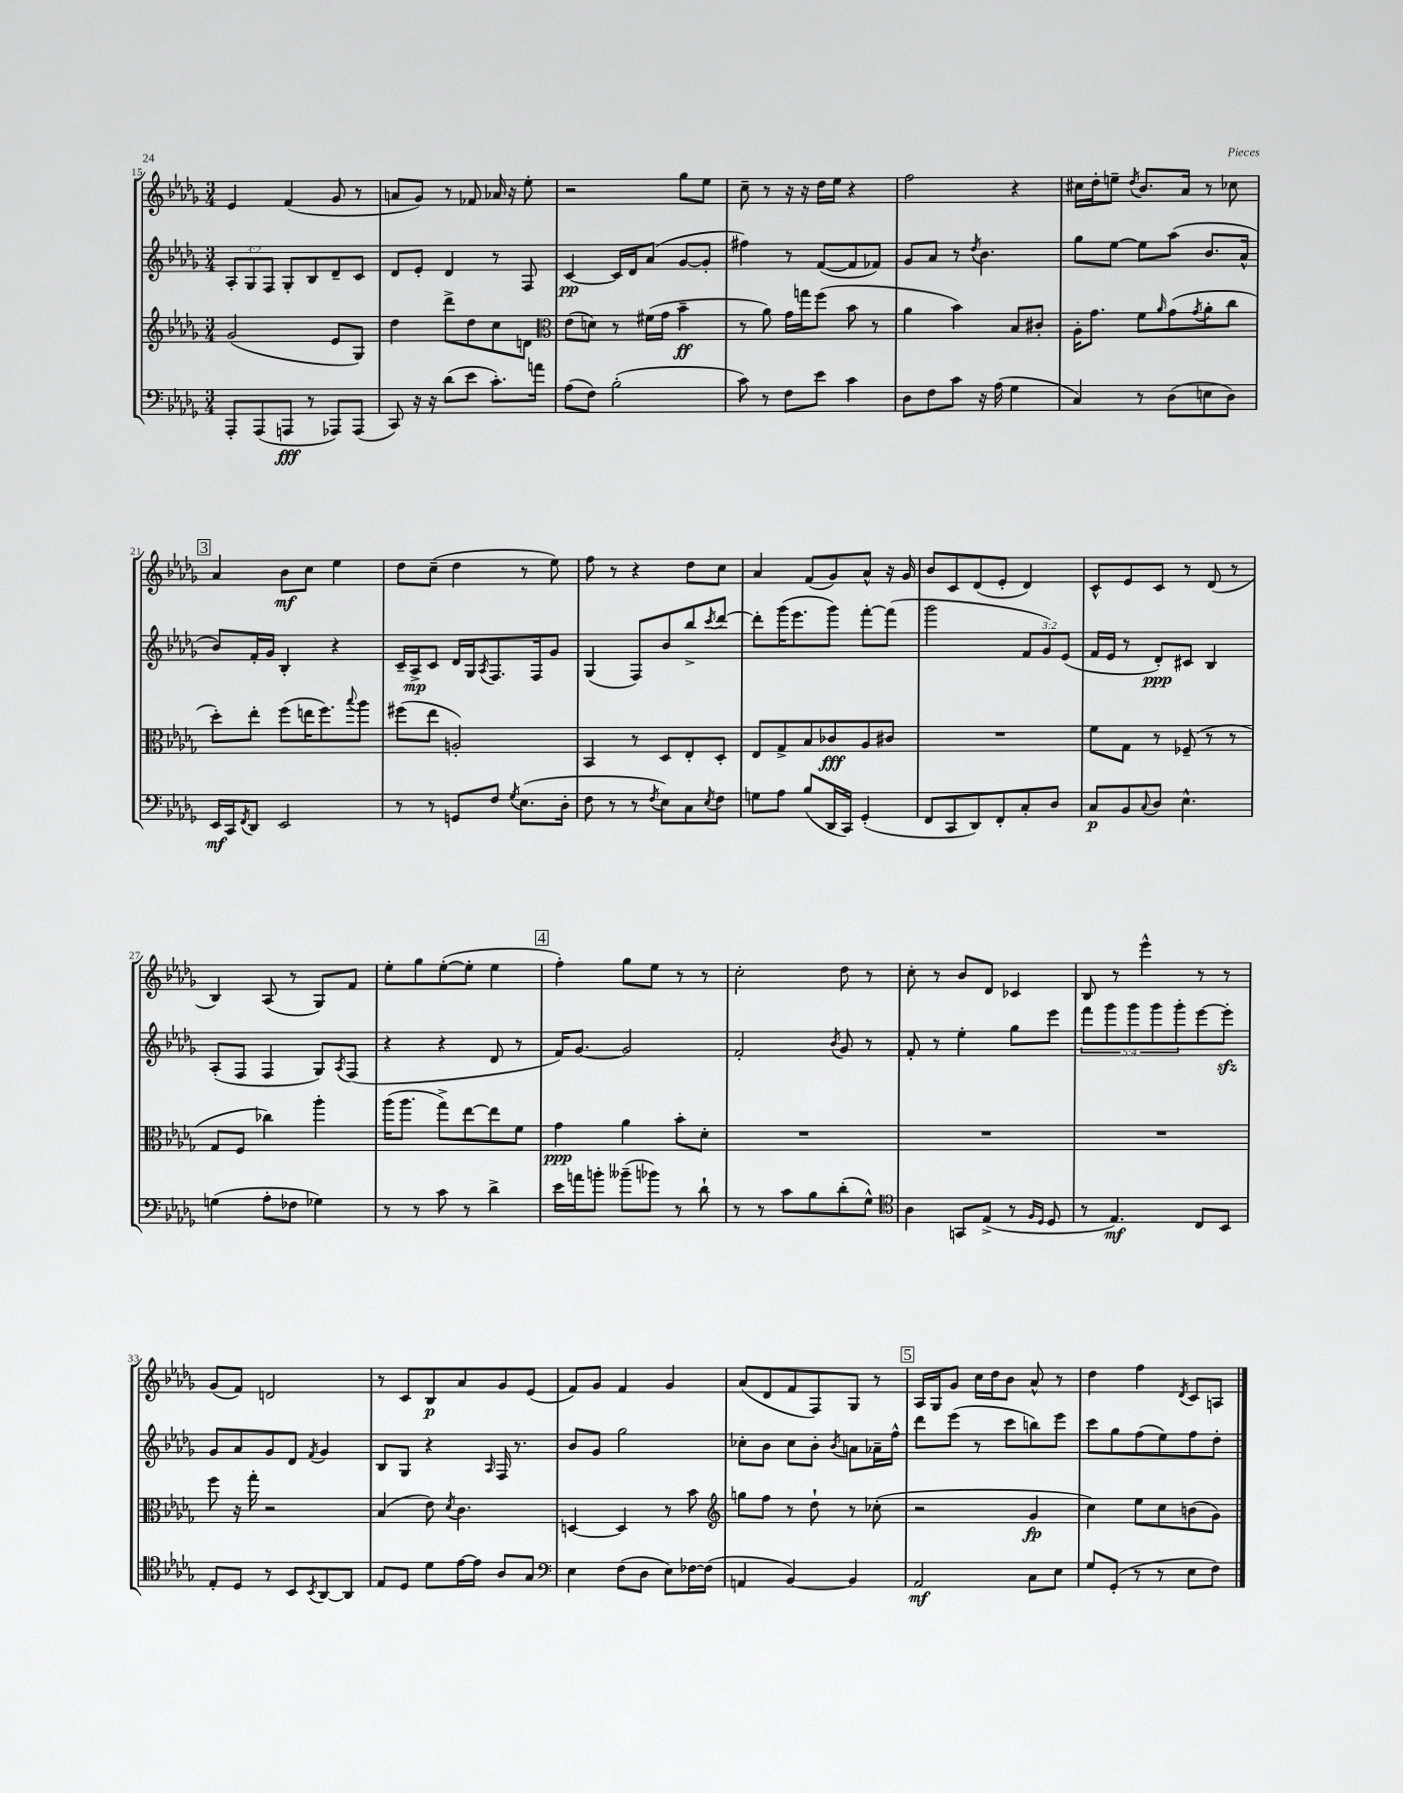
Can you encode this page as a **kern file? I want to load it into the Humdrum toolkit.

**kern	**kern	**kern	**kern
*staff4	*staff3	*staff2	*staff1
*clefF4	*clefG2	*clefG2	*clefG2
*k[b-e-a-d-g-]	*k[b-e-a-d-g-]	*k[b-e-a-d-g-]	*k[b-e-a-d-g-]
*M3/4	*M3/4	*M3/4	*M3/4
8AAA-'	(2g-	12A-'	4e-
.	.	12G-	.
(8AAA-	.	.	.
.	.	12F	.
8AAA	.	8G-'	(4f
8r	.	8B-	.
8AAA-)	8e-	8d-~	8g-
(8AAA-	8G-)	8c	8r
=	=	=	=
8CC)	4dd-	8d-	8a
16r	.	8e-'	8g-)
16r	.	.	.
(8d-	8ddd-^	4d-	8r
8e-	8dd-	.	8f-
8.c')	8cc	8r	16a-
.	.	.	16r
.	8d	8F	8ee-'
16a	.	.	.
=	=	=	=
*	*clefC3	*	*
(8A-	(8e-	[4c	2r
8F)	8d)	.	.
(2B-'	8r	16c]	.
.	.	16d-	.
.	(16f#	(8a-	.
.	16g-	.	.
.	4b-~	[8g-	8gg-
.	.	8g-']	8ee-
=	=	=	=
8c)	8r	4ff#)	8cc~
8r	8a-)	.	8r
8F	16g-	8r	16r
.	16gg	.	16r
8e-	(8ff	([8f	16dd-
.	.	.	16ee-
4c	8b-	8f]	4r
.	8r	8f-)	.
=	=	=	=
8D-	4a-	8g-	2ff
8F	.	8a-	.
8c	4b-)	8r	.
.	.	8qdd-	.
16r	.	4.b-	.
(16A-	.	.	.
4G-	8B-	.	4r
.	8c#'	.	.
=	=	=	=
4C)	16A-'	8gg-	16cc#
.	8.g-	.	16dd-'
.	.	[8ee-	8ee~
.	.	.	8qdd-
8r	8f	8ee-]	8.b-
.	16qqa-	.	.
(8D-	(8g-	(8aa-	.
.	.	.	16a-
.	8qg-	.	.
8E	8a-'	8.b-	8r
8D-)	8cc	.	8cc-
.	.	16a-^^	.
=	=	=	=
16EE-	8dd-')	8b-)	4a-
16CC	.	.	.
8qFF	.	.	.
8DD-	8ee-'	16f'	.
.	.	16g-	.
2EE-	(8ff	4B-'	8b-
.	16ee	.	8cc
.	8.ff)	.	.
.	.	4r	4ee-
.	8qqbb-	.	.
.	8aa-	.	.
=	=	=	=
8r	(8ff#	16c~	8dd-
.	.	16A-^	.
8r	8ee-	8c	(8cc~
8GG	2A')	16d-	4dd-
.	.	16G-	.
.	.	8qA-	.
8F	.	8.F	.
8qG-	.	.	.
(8.E-	.	.	8r
.	.	16F	.
.	.	8g-	8ee-)
16D-'	.	.	.
=	=	=	=
8F	4BB-	(4G-	8ff
8r	.	.	8r
8r	8r	8F)	4r
8qF	.	.	.
8E-)	8D-	8b-	.
8C	8E-'	8bb-^	8dd-
8qE-	.	8qccc	.
8F	8D-'	[8ddd-	8cc
=	=	=	=
8G	8E-	8ddd-']	4a-
8A-	8G-^	(16ggg-	.
.	.	8.eee-	.
(8B-	8B-	.	(8f
16DD-	8c-	8ggg-)	8g-)
16CC)	.	.	.
(4GG-'	8A-	[8fff'	8a-^^
.	8c#	(8fff]	16r
.	.	.	16g-
=	=	=	=
8FF	2.r	2ggg-	8b-
8CC	.	.	8c
8DD-)	.	.	(8d-
8FF'	.	.	8e-'
8C'	.	12f	4d-)
.	.	12g-)	.
8D-	.	.	.
.	.	(12e-	.
=	=	=	=
8C	8f	16f	8c^^
.	.	16e-	.
8BB-	8G-	8r	8e-
8qqC	.	.	.
8D-	8r	8d-')	8c
4.E-^^	(8F-~	8c#	8r
.	8r	4B-	(8d-
.	8r	.	8r
=	=	=	=
(4G	8G-	(8A-'	4B-)
.	8F	8F	.
8A-'	4cc-)	4F	(8A-
8F-	.	.	8r
4G-)	4aa-'	8G-)	8G-)
.	.	8qA-	.
.	.	(8F	8f
=	=	=	=
8r	(16aa-	4r	8ee-'
.	8.aa-	.	.
8r	.	.	8gg-
8c	8gg-^)	4r	([8ee-'
8r	[8ee-	.	8ee-']
4d-^	8ee-]	8d-	4ee-
.	8f	8r	.
=	=	=	=
16e-	4g-	16f)	4ff')
16a	.	[8.g-	.
8b'	.	.	.
(8b--~	4a-	2g-]	8gg-
8b-)	.	.	8ee-
8r	8b-'	.	8r
8d-`	8d-'	.	8r
=	=	=	=
8r	2.r	2f'	2cc'
8r	.	.	.
8c	.	.	.
8B-	.	.	.
.	.	8qb-	.
(8d-'	.	8g-	8dd-
8G-^^)	.	8r	8r
=	=	=	=
*clefC4	*	*	*
4A-	2.r	8f'	8cc'
.	.	8r	8r
8GG	.	4ee-'	8b-
(8E-^	.	.	8d-
8r	.	8gg-	4c-
16qqF	.	.	.
16qqD-	.	.	.
8D-	.	8eee-	.
=	=	=	=
8r	2.r	10fff	8B-
.	.	10ggg-	.
4.E-)	.	.	8r
.	.	10ggg-	.
.	.	.	4eee-^^
.	.	10ggg-	.
.	.	10ggg-'	.
8C	.	[8eee-	8r
8BB-	.	8eee-']	8r
=	=	=	=
8E-'	8ff	8g-	(8g-
8D-	16r	8a-	8f)
.	16gg-'	.	.
8r	2r	8g-	2d
8BB-	.	8d-	.
8qBB-	.	8qf	.
[8AA-	.	4g-	.
8AA-]	.	.	.
=	=	=	=
8E-	(4B-	8B-	8r
8D-	.	8G-	8c
8d-	8e-)	4r	8B-
.	8qd-	.	.
[16e-	4.c	.	8a-
16e-]	.	.	.
.	.	16qqA-	.
8A-	.	16F	8g-
.	.	8.r	.
8G-	.	.	(8e-
=	=	=	=
*clefF4	*	*	*
4E-	[4D	8b-	8f)
.	.	8g-	8g-
(8F	4D]	2gg-	4f
8D-	.	.	.
8E-)	8r	.	4g-
[16F-	8b-	.	.
(16F-]	.	.	.
=	=	=	=
*	*clefG2	*	*
4AA	8gg	8cc-'	(8a-
.	8ff	8b-	8d-
[4BB-)	8r	8cc-	8f
.	8dd-`	8b-'	8F)
.	.	8qb-	.
4BB-]	8r	8a	8G-
.	(8cc-'	16a-~	8r
.	.	16ff^^	.
=	=	=	=
2AA-	2r	8ddd-	16A-
.	.	.	16G-
.	.	(8eee-	8g-
.	.	8r	16cc
.	.	.	16dd-
.	.	8ccc	8b-
8C	4g-	8bb)	8a-^^
8E-	.	8eee-	8r
=	=	=	=
8G-	4cc)	8ccc	4dd-
(8GG-'	.	8gg-	.
8r	8ee-	(8ff	4ff
8r	8cc	8ee-)	.
.	.	.	8qd-
8E-	(8b	8ff	8c
8F)	8g-)	8dd-'	8A
==	==	==	==
*-	*-	*-	*-
